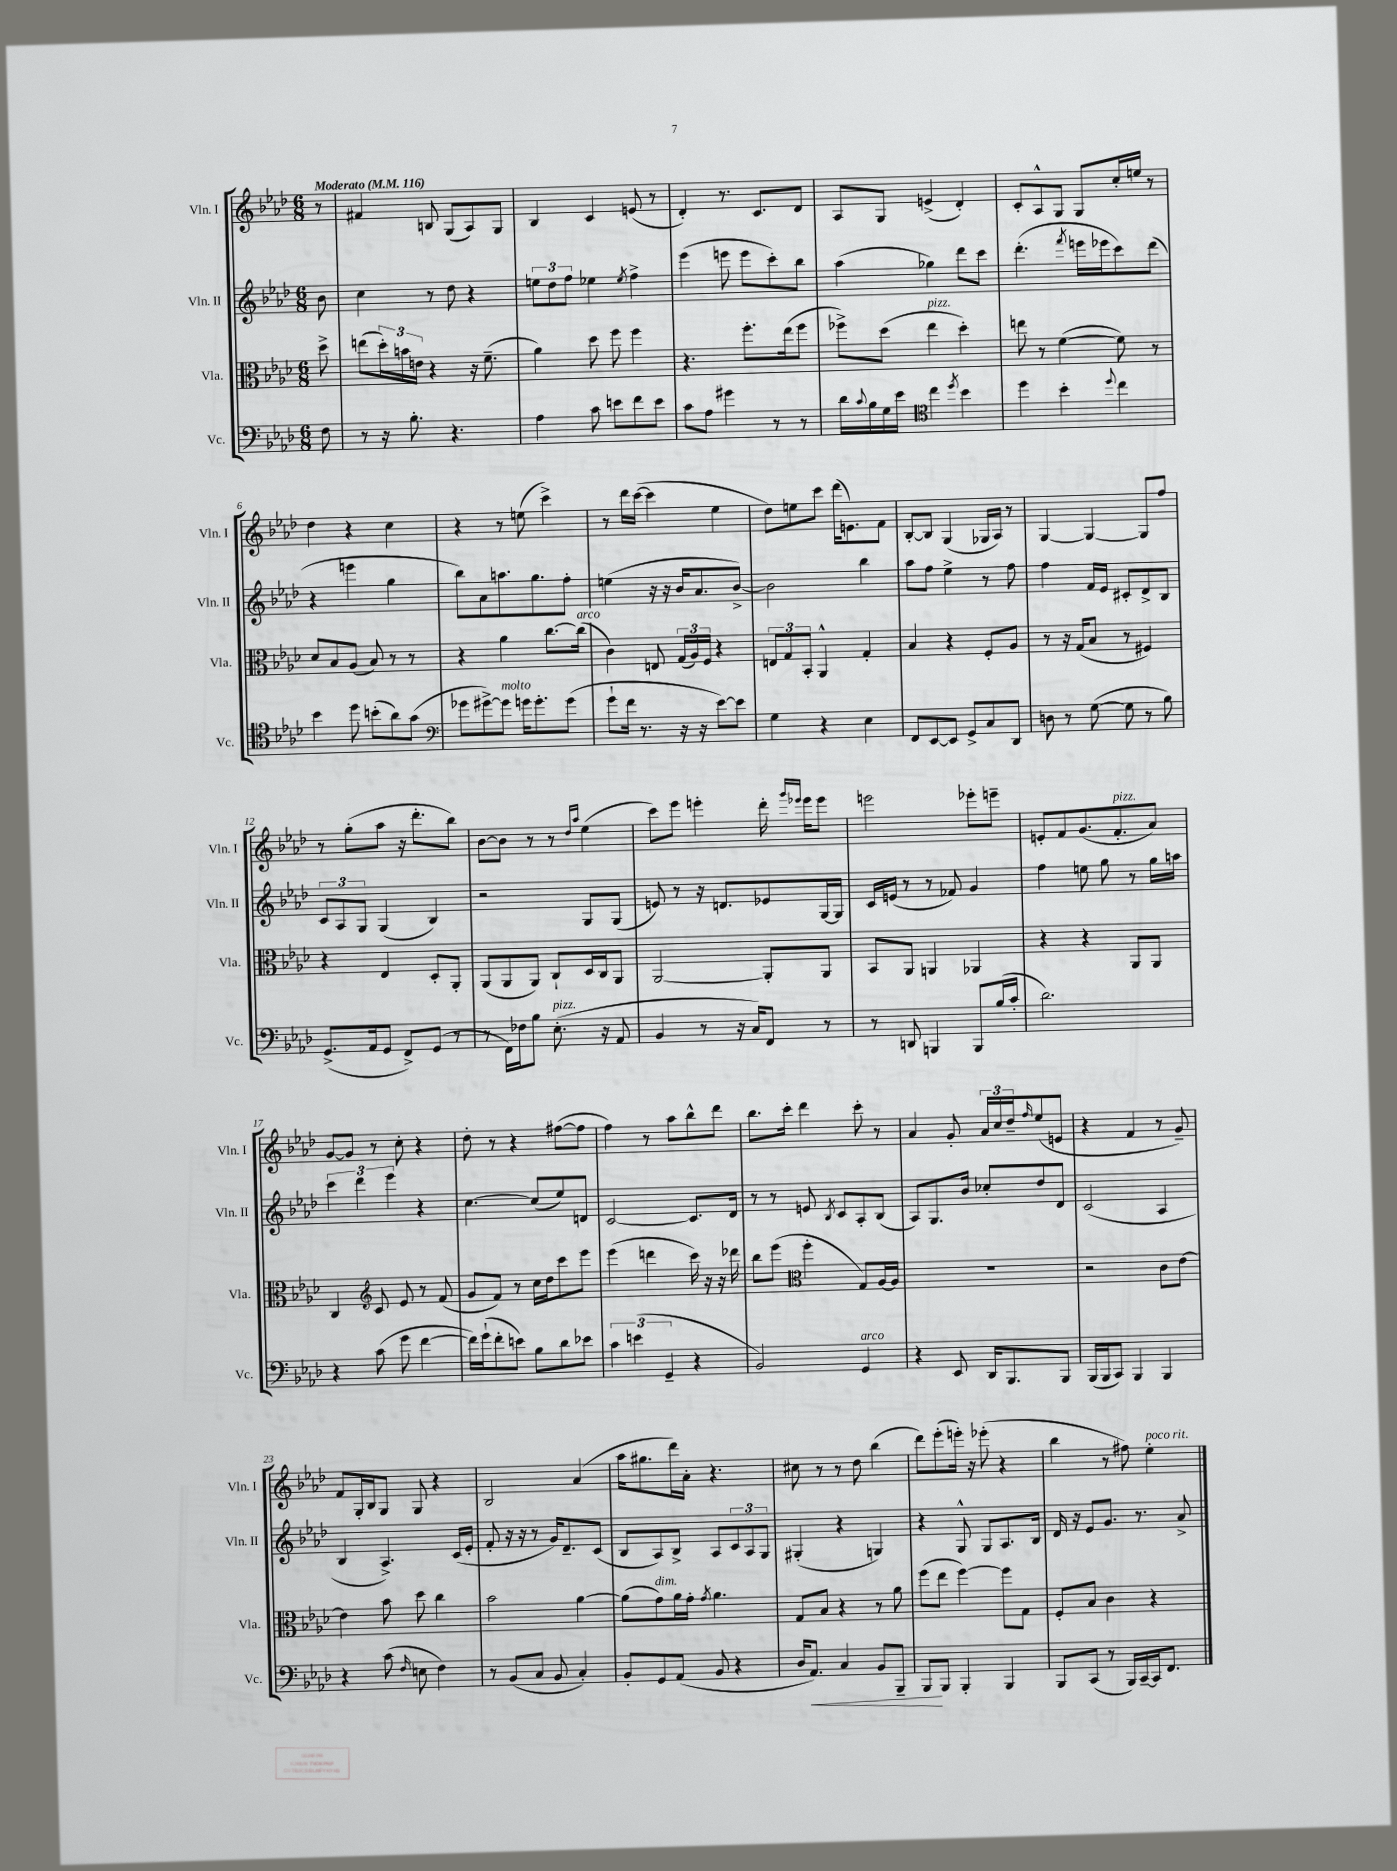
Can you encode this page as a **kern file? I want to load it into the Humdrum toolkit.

**kern	**kern	**kern	**kern
*staff4	*staff3	*staff2	*staff1
*clefF4	*clefC3	*clefG2	*clefG2
*k[b-e-a-d-]	*k[b-e-a-d-]	*k[b-e-a-d-]	*k[b-e-a-d-]
*M6/8	*M6/8	*M6/8	*M6/8
*MM116	*MM116	*MM116	*MM116
8F	8dd-^	8b-	8r
=	=	=	=
8r	(8ee	4cc	4f#
16r	24dd-')	.	.
.	24b	.	.
8.B-'	.	.	.
.	24e	.	.
.	4r	8r	8B
4.r	.	8dd-	(8G
.	16r	4r	8A-)
.	(8.f~	.	.
.	.	.	8G
=	=	=	=
4A-	4a-)	12ee	4B-
.	.	12dd-	.
.	.	12ff	.
8c	8dd-	4ee-	4c
8e	8ff	.	.
.	.	8qee-	.
8f	4ff	4ff^	(8e
8e	.	.	8r
=	=	=	=
8c	4.r	(4eee-	4d-')
8A-	.	.	.
4g#	.	8eee	8.r
.	8.ff'	8eee	.
.	.	.	8.c
8r	.	8ccc')	.
.	(16ee-	.	.
8r	8ff	8bb-	8d-
=	=	=	=
16d-	8ff-^)	(4aa-	8A-
8qqc	.	.	.
16B-	.	.	.
16G	(8dd-	.	8G
16e-	.	.	.
*clefC4	*	*	*
4cc	4ee-	4gg-)	(4e^
8qdd-	.	.	.
4b-	4dd-')	8ddd-	4d-')
.	.	8ccc	.
=	=	=	=
4dd-	8ee	(4.ddd-'	8c'
.	8r	.	8A-^^
4b-'	([4f	.	8G
.	.	8qfff	.
.	.	16eee	8G
.	.	16eee-	.
8qqdd-	.	.	.
4cc	8f])	8ccc)	16cc'
.	.	.	16ee
.	8r	(8ddd-	8r
=	=	=	=
4b-	8d-	4r	4dd-
.	8B-	.	.
8dd-	(8A-	4eee	4r
(8b'	8B-)	.	.
8a-)	8r	4gg	4cc
(8g	8r	.	.
=	=	=	=
*clefF4	*	*	*
8g-	4r	8bb-)	4r
[8g#^)	.	8a-	.
8g#]	4a-	8.aa	8r
16g	.	.	(8ee
8.g'	.	8.gg	.
.	[8.cc	.	4ccc^)
(8g	.	8ff'	.
.	(16cc]	.	.
=	=	=	=
8g`	4c)	(4ee	8r
16f	.	.	16ddd-
8.r	.	.	([16ccc
.	8E	16r	4ccc]
.	.	16r	.
16r	(24G	16b-	.
.	24A-)	.	.
16r	.	8.a-	.
.	24F	.	.
[8e-)	4r	.	4ee-
8e-]	.	[8b-^)	.
=	=	=	=
4G	12E	2b-]	8dd-)
.	12G	.	.
.	.	.	8ee
.	12BB-'	.	.
4r	4AA-^^	.	8ccc
.	.	.	(16ddd-
.	.	.	8.e)
4E-	4G'	4bb-	.
.	.	.	8f
=	=	=	=
8FF	4B-	8aa-	[8B-'
[8EE-	.	8ff	8B-]
8EE-]	4r	4ee-^	(4G
8GG^	.	.	.
8C	8F'	8r	16G-
.	.	.	16A-)
8DD-	8A-	8ff	8r
=	=	=	=
8D	8r	4ff	[4G
8r	16r	.	.
.	(16G	.	.
([8G	8B-	16f	4G_
.	.	16e-	.
8G]	8r	8c#'	.
8r	4F#)	8d-^	8G]
8B-)	.	8B-	8ff
=	=	=	=
(8.GG^	4r	12c	8r
.	.	12A-	.
.	.	.	(8gg'
.	.	12G	.
16AA-	.	.	.
8GG	4E-	(4G	8aa-
8FF^)	.	.	16r
.	.	.	8.ddd-'
(8GG	8D-'	4B-)	.
8r	8AA-'	.	8bb-)
=	=	=	=
8r	(8AA-	2r	[8b-
16FF)	8AA-	.	8b-]
16F-	.	.	.
8B-	8AA-)	.	8r
(8.E-'	8C`	.	8r
.	.	.	16qqdd-
.	.	.	16qqaa-
.	16D-	8G	(4ee-
16r	16C	.	.
8AA-	8AA-	(8G	.
=	=	=	=
4BB-	[2AA-	8e)	8ccc)
.	.	8r	8eee-
8r	.	16r	4eee'
.	.	8.d	.
16r	.	.	.
16C)	.	.	.
8FF	8AA-']	8e-	16ddd-'
.	.	.	16qqggg
.	.	.	16qqeee-
.	.	.	16eee-
8r	8AA-	[16G	8eee-
.	.	16G]	.
=	=	=	=
8r	8BB-	16c	2eee
.	.	(16e	.
8DD	8AA-	8r	.
4BBB	4AA	8r	.
.	.	8f-)	.
8BBB	4AA-	4g	8eee-'
(16B-	.	.	8eee~
16c'	.	.	.
=	=	=	=
2.d-)	4r	4ff	8e'
.	.	.	8f
.	4r	8ee	(8.g
.	.	8gg	.
.	.	.	8.f'
.	8AA-	8r	.
.	8AA-	16gg	8a-)
.	.	16aa	.
=	=	=	=
4r	4C	6ccc	[8g
.	.	.	8g]
.	.	6ddd-	.
*	*clefG2	*	*
(8c	8c	.	8r
.	.	6eee-	.
8g	8e-	.	8cc'
[4f	8r	4r	4r
.	(8f	.	.
=	=	=	=
16f])	8g	[4.cc	8dd-'
(16g`	.	.	.
8f'	8f)	.	8r
8e)	8r	.	4r
8B-	16cc	(8cc]	.
.	16dd-	.	.
8d-	8ccc	8ee-)	([8ff#
8e-	8eee-	8d	8ff#]
=	=	=	=
6c	(4eee-	[2c	4ff)
(6e	.	.	.
.	4ddd	.	8r
6GG~	.	.	.
.	.	.	8aa-
4r	16ccc)	8.c]	8bb-^^
.	16r	.	.
.	16r	.	8ddd-
.	16ddd-	16d-	.
=	=	=	=
2BB-)	8bb-	8r	8.bb-
.	(8eee-	8r	.
.	.	.	16ccc'
*	*clefC3	*	*
.	4ff'	8e	4ddd-
.	.	8qB-	.
.	.	8c	.
4GG	8G)	8A-'	8ccc'
.	[16A-	(8B-	8r
.	16A-]	.	.
=	=	=	=
4r	2.r	8A-)	4a-
.	.	8.G	.
8EE-	.	.	8g'
.	.	16b-	.
16DD-	.	8cc-'	24a-
.	.	.	24cc
8.BBB-	.	.	.
.	.	.	24dd-~
.	.	.	16qqff
.	.	8dd-	(8ee-
8BBB-	.	8d-	8e
=	=	=	=
(16BBB-	2r	(2c	4r
16BBB-	.	.	.
8CC)	.	.	.
4BBB-	.	.	4f
4BBB-	8c	4A-	8r
.	[8e-	.	8g~)
=	=	=	=
4r	4e-]	4B-	8f
.	.	.	16G'
.	.	.	16B-
(8c	8b-	4.A-^)	8G
16qqF	.	.	.
8E	8dd-	.	8G
4F)	4cc	.	4r
.	.	(16c	.
.	.	16e-'	.
=	=	=	=
8r	2b-	8f'	2B-
(8BB-	.	16r	.
.	.	16r	.
8C	.	8r	.
8BB-	.	16g)	.
.	.	8.d-~	.
4C')	[4a-	.	(4a-
.	.	(8c	.
=	=	=	=
8BB-'	(8a-]	8B-	16aa-
.	.	.	8.gg#
8GG	8g)	8A-)	.
(8AA-	16a-	8B-^	16ddd-)
.	16g'	.	16a-'
.	8qg	.	.
8BB-	4.a-	8A-	4.r
4r	.	12c	.
.	.	12A-	.
.	.	12G	.
=	=	=	=
16D-	8G	(4G#'	8cc#
8.AA-)	.	.	.
.	8B-	.	8r
4C	4r	4r	8r
.	.	.	8dd-
8BB-	8r	4G)	(4bb-
8BBB-~	8a-	.	.
=	=	=	=
8BBB-	(8ff	4r	8ddd-)
8BBB-	8ee-	.	(8eee-'
4BBB-'	[4ff)	8G^^	16eee')
.	.	.	16r
.	.	8G	(8eee-'
4BBB-	8ff]	8.A-	4r
.	8G	.	.
.	.	16B-	.
=	=	=	=
8BBB-	8F'	16d-	4bb-
.	.	16r	.
(8CC	8B-	8e-	.
8r	4c	8.g	8r
16BBB-)	.	.	8ff#)
[16CC~	.	8.r	.
16CC]	4r	.	4ee-'
8.FF	.	.	.
.	.	8a-^	.
==	==	==	==
*-	*-	*-	*-
